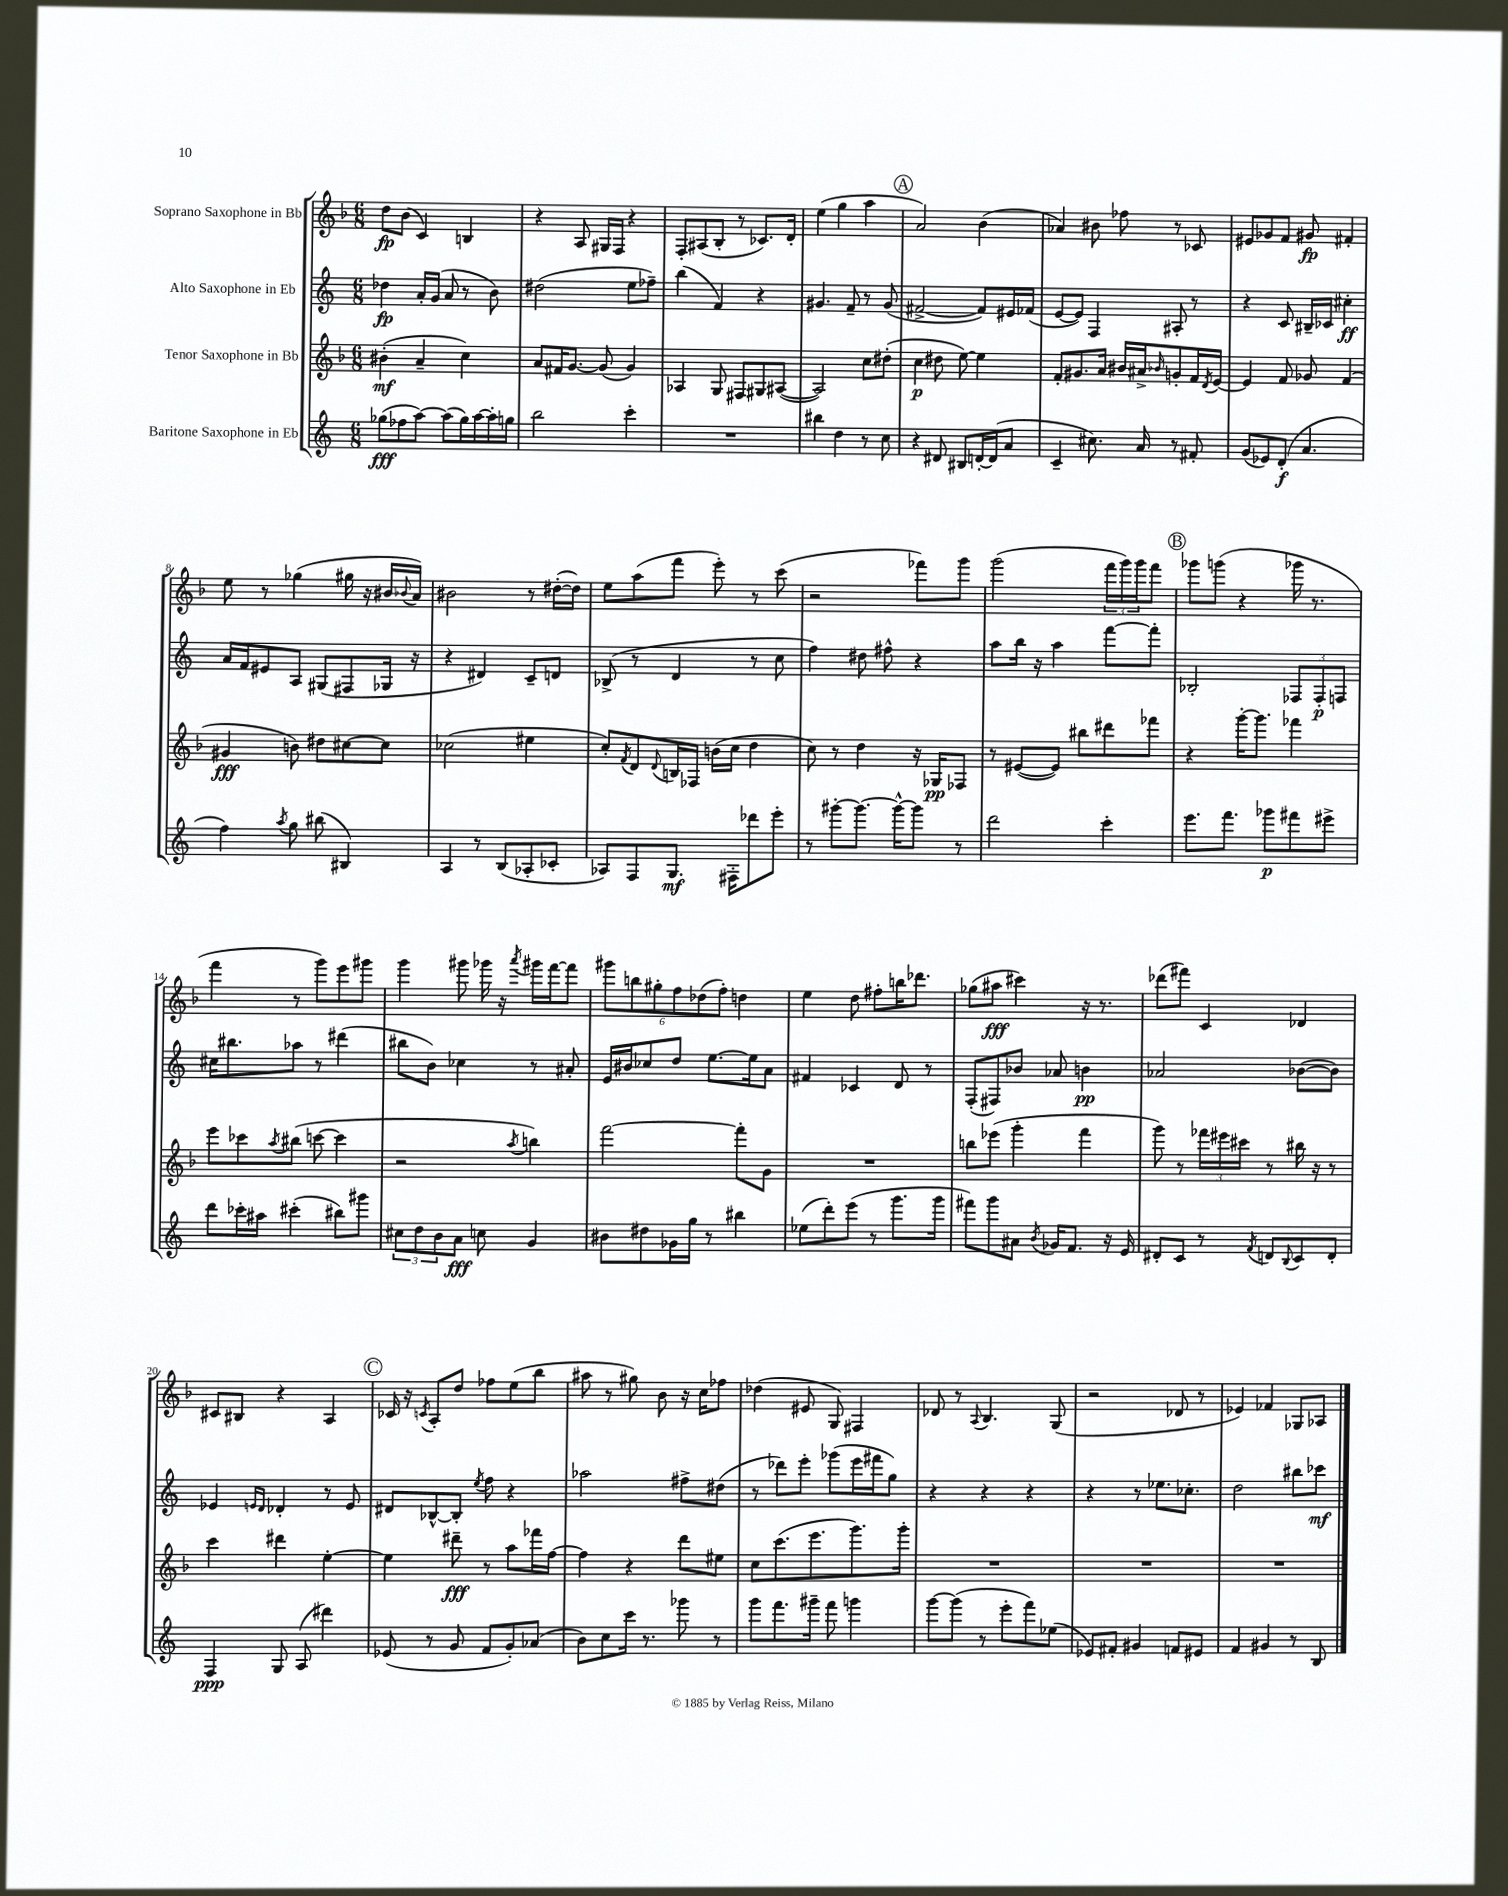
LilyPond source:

<<
\new StaffGroup <<
\new Staff = "s0" \with { instrumentName = "Soprano Saxophone in Bb" } {
    \clef treble \key f \major \numericTimeSignature \time 6/8
    d''8\fp bes'8( c'4) b4 |
    r4 a8 gis16 f16 r4 |
    f8-. ais8( bes8-. r8 ces'8.) d'16-. |
    e''4( g''4 a''4 |
    \mark \markup { \circle "A" } a'2) bes'4( |
    aes'4) bis'8 fes''8 r8 ces'8 |
    eis'8 ges'8 f'8 gis'8\fp fis'4-. |
    e''8 r8 ges''4( gis''16 r16 bis'16 \appoggiatura { bes'8 } a'16) |
    bis'2 r8 dis''16~-.( dis''16) |
    e''8 a''8( f'''8 e'''8-.) r8 c'''8( |
    r2 fes'''8) g'''8 |
    g'''2( \tuplet 3/2 { f'''16 g'''16) g'''16 } f'''8 |
    \mark \markup { \circle "B" } ges'''8 g'''8( r4 ges'''16 r8. |
    f'''4 r8 g'''8) e'''8 gis'''8 |
    g'''4 gis'''8 ges'''16 r16 \acciaccatura { a'''8 } gis'''16 f'''16~ f'''8 |
    \tuplet 6/4 { gis'''8 b''8 gis''8-. f''8 des''8( f''8-.) } d''4 |
    e''4 d''8 fis''8-. b''16 des'''8. |
    ges''8( ais''8\fff cis'''4) r16 r8. |
    des'''8( fis'''8) c'4 des'4 |
    cis'8 bis8 r4 a4 |
    \mark \markup { \circle "C" } ces'16 r16 \acciaccatura { c'8 } a8-. d''8 fes''8 e''8( bes''8 |
    ais''8 r8 gis''8) bes'8 r16 c''16 fes''8 |
    des''4( eis'8 g8) fis4 |
    des'8 r8 \appoggiatura { a8 } bes4. g8( |
    r2 des'8 r8 |
    ees'4) fes'4 ges8 aes8 \bar "|." |
}
\new Staff = "s1" \with { instrumentName = "Alto Saxophone in Eb" } {
    \clef treble \key c \major \numericTimeSignature \time 6/8
    des''4\fp a'16-. g'16( a'8 r8 b'8) |
    dis''2( e''8 fes''8--) |
    b''4( f'4) r4 |
    gis'4. f'8-- r8 gis'8( |
    \mark \markup { \circle "A" } fis'2~-> fis'8) eis'16 fes'16( |
    e'8~ e'8) f4 ais8-. r8 |
    r4 c'8 bis16-- ces'16 cis''4-.\ff |
    a'16 f'16 eis'8 a8 gis8( fis8 ges16 r16 |
    r4 dis'4) c'8-- d'8 |
    bes8->( r8 d'4 r8 c''8 |
    f''4) dis''8 fis''8-^ r4 |
    a''8 b''16 r16 a''4 f'''8~ f'''8-. |
    \mark \markup { \circle "B" } bes2-. \tuplet 3/2 { fes8 fes8-.\p f8 } |
    cis''16 bis''8. aes''8 r8 dis'''4( |
    bis''8 b'8) ces''4 r8 ais'8-. |
    e'16 bis'16 ces''8 d''8 e''8.~ e''16 a'8 |
    fis'4 ces'4 d'8 r8 |
    f8-.( fis8) bes'8 aes'8 b'4\pp |
    aes'2 bes'8~( bes'8) |
    ees'4 \grace { e'16 d'16 } des'4-. r8 e'8 |
    \mark \markup { \circle "C" } dis'8 bes8~-^ bes8-. \acciaccatura { e''8 } f''8 r4 |
    aes''2 fis''8-> dis''8( |
    r8 des'''8) e'''8-. ges'''8( e'''16 fis'''16 g''8) |
    r4 r4 r4 |
    r4 r8 ees''8. ces''8.-. |
    d''2 bis''8 ces'''8\mf \bar "|." |
}
\new Staff = "s2" \with { instrumentName = "Tenor Saxophone in Bb" } {
    \clef treble \key f \major \numericTimeSignature \time 6/8
    bis'4-.\mf( a'4-- c''4) |
    a'8 fis'16 g'8.~ g'8( g'4) |
    aes4 g8 fis8 gis8 ais8~( |
    ais2) c''8 dis''8-.( |
    \mark \markup { \circle "A" } c''4\p dis''8 e''8~) e''4 |
    f'8-. gis'8. a'16 bis'16 ais'16-> \grace { bes'16 } g'8-. f'16 \acciaccatura { d'8 } e'16~ |
    e'4 f'8 ges'8 f'4( |
    gis'4\fff b'8) dis''8 cis''8~ cis''8 |
    ces''2( eis''4 |
    c''8-.) \acciaccatura { f'8 } d'8 \appoggiatura { d'8 } b16 fes16 b'16( c''16 d''4 |
    c''8) r8 d''4 r16 ges16\pp fes8 |
    r8 eis'8~( eis'8) bis''8 dis'''8 fes'''8 |
    \mark \markup { \circle "B" } r4 g'''16~-. g'''8. fes'''4 |
    e'''8 ces'''8 \acciaccatura { a''8 } bis''8( c'''8~ c'''4 |
    r2 \acciaccatura { a''8 } b''4) |
    f'''2~ f'''8-. g'8 |
    R2. |
    b''8 ees'''8( g'''4-. f'''4 |
    g'''8) r8 \tuplet 3/2 { fes'''16 eis'''16 cis'''16 } r8 bis''16 r16 r8 |
    c'''4 dis'''4 e''4~-. |
    \mark \markup { \circle "C" } e''4 dis'''8--\fff r8 a''8 fes'''16 f''16~ |
    f''4 r4 d'''8 eis''8 |
    c''8 c'''8.( e'''8. g'''8.) g'''16-. |
    R2. |
    R2. |
    R2. \bar "|." |
}
\new Staff = "s3" \with { instrumentName = "Baritone Saxophone in Eb" } {
    \clef treble \key c \major \numericTimeSignature \time 6/8
    ges''8\fff( fes''8 a''8~) a''8( ges''16) a''16~ a''16-. g''16 |
    b''2 c'''4-. |
    R2. |
    bis''4 d''4 r8 c''8 |
    \mark \markup { \circle "A" } r4 dis'8 bis8 d'16~-. d'16( a'8 |
    c'4-- cis''8.) a'16 r8 fis'8-. |
    g'8( ees'8) d'8-.\f( a'4. |
    f''4) \acciaccatura { a''8 } g''8 bis''8( bis4) |
    a4 r8 b8( aes8-. ces'8-. |
    aes8) f8 g8.\mf fis16-. des'''8 e'''8-. |
    r8 gis'''8~-. gis'''8.~ gis'''16~-^ gis'''8 r8 |
    d'''2 c'''4-. |
    \mark \markup { \circle "B" } e'''8. f'''8. ges'''8\p fis'''8 eis'''8-> |
    d'''8 ces'''16-. ais''16 cis'''4-.( bis''8) gis'''8 |
    \tuplet 3/2 { cis''8 d''8 b'8 } a'8\fff c''8 g'4 |
    bis'8 dis''8 ges'16 g''16 r8 bis''4 |
    ees''8( d'''8-.) e'''8( r8 g'''8. g'''16 |
    fis'''8) g'''8 ais'8 \acciaccatura { b'8 } ges'16 f'8. r16 e'16 |
    dis'8-. c'8 r8 \acciaccatura { f'8 } d'8 \appoggiatura { b8 } c'8 d'8-. |
    f4\ppp g8 a8( dis'''4) |
    \mark \markup { \circle "C" } ees'8( r8 g'8 f'8 g'8-.) aes'8( |
    b'8) c''8 c'''16 r8. ges'''8 r8 |
    g'''8 f'''8. gis'''16-- f'''8 g'''4 |
    g'''8~ g'''8( r8 e'''8-. f'''8) ees''8( |
    ees'8) fis'8-. gis'4 f'8 eis'8 |
    f'4 gis'4 r8 b8 \bar "|." |
}
>>
>>
